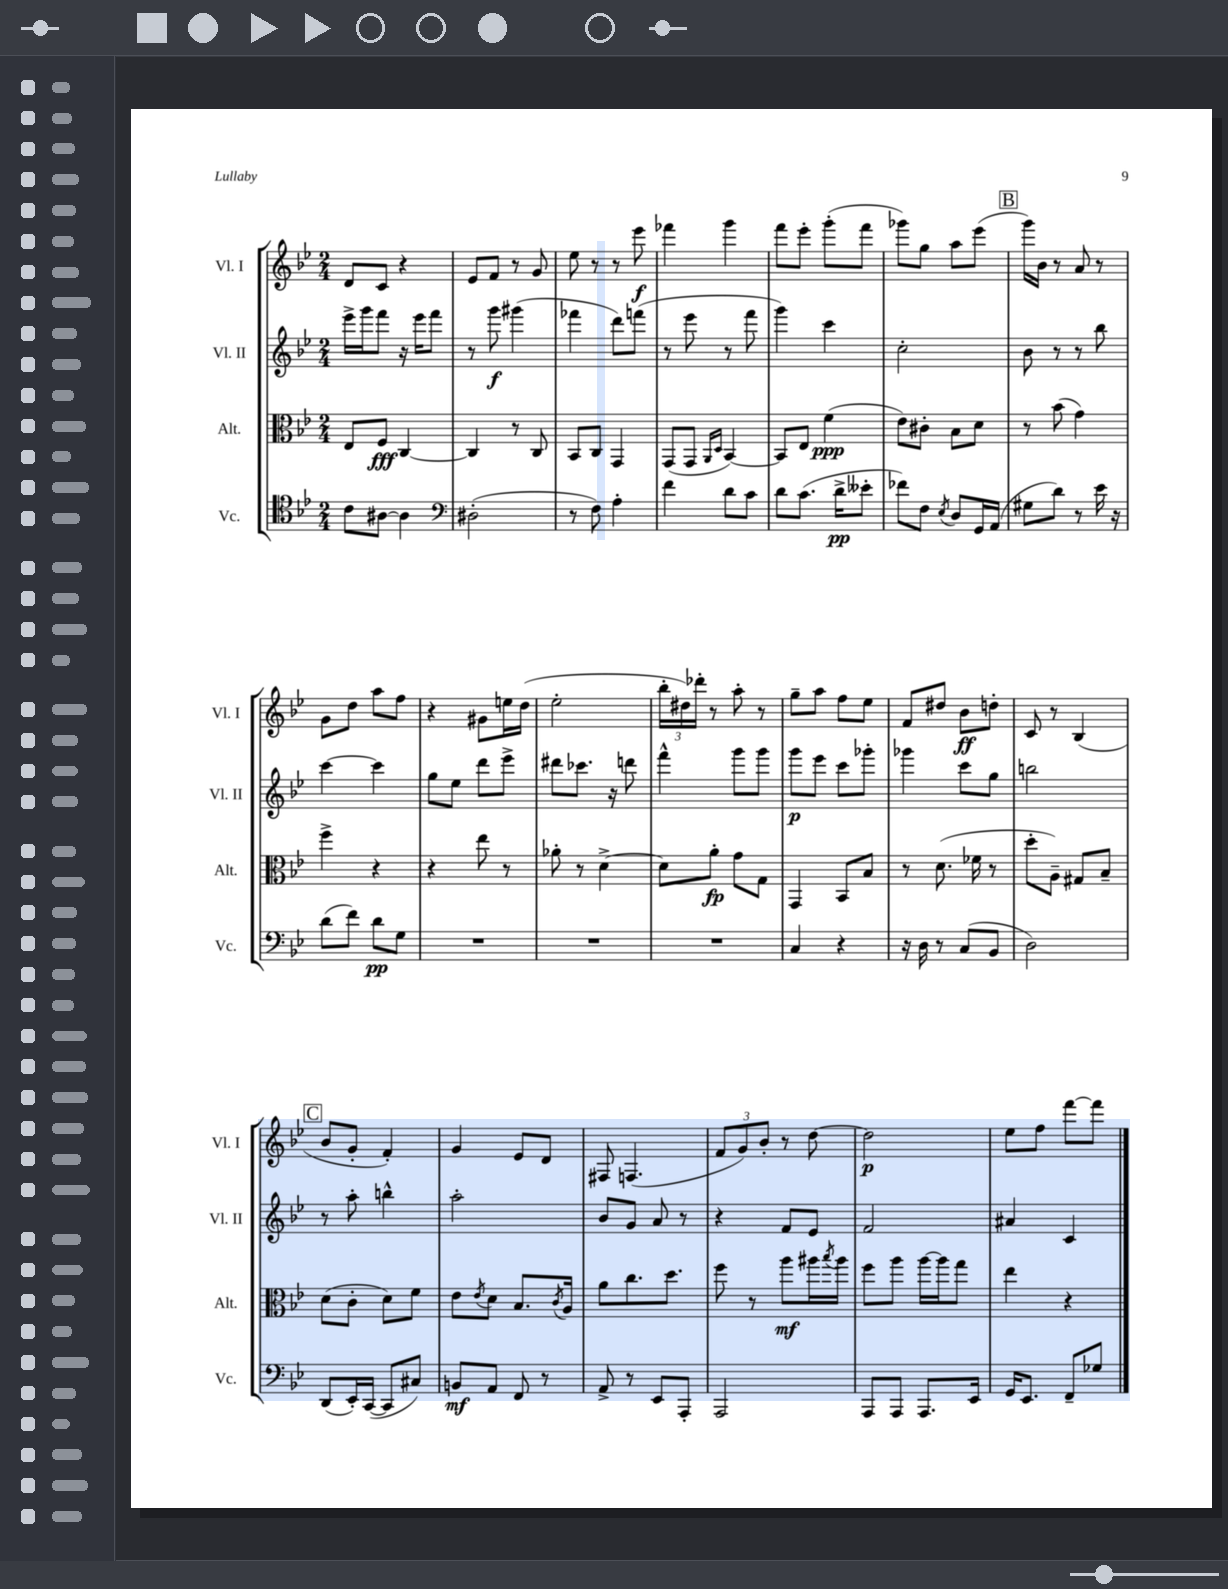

**kern	**kern	**kern	**kern
*staff4	*staff3	*staff2	*staff1
*clefC4	*clefC3	*clefG2	*clefG2
*k[b-e-]	*k[b-e-]	*k[b-e-]	*k[b-e-]
*M2/4	*M2/4	*M2/4	*M2/4
8c	8E-	16eee-^	8d
.	.	16ggg	.
[8A#	8F	8fff	8c
4A#]	[4C	16r	4r
.	.	16eee-	.
.	.	8fff	.
=	=	=	=
*clefF4	*	*	*
(2D#'	4C]	8r	8e-
.	.	8ggg	8f
.	8r	(4ggg#	8r
.	8C	.	8g
=	=	=	=
8r	8BB-	4fff-	8ee-
8F)	8C	.	8r
4A'	4GG	8ddd)	8r
.	.	(8fff	8eee-
=	=	=	=
4f	(8GG	8r	4fff-
.	8GG	8eee-	.
.	16qqAA	.	.
.	16qqD	.	.
8d	[4BB-)	8r	4ggg
8c	.	8fff	.
=	=	=	=
8d	8BB-]	4ggg)	8fff
(8.c	8E-	.	8eee-'
.	(4f	4ccc	(8ggg'
16d^	.	.	.
8e--'	.	.	8fff
=	=	=	=
8f-)	8e-)	2cc'	8ggg-)
8F	8c#'	.	8gg
8qE-	.	.	.
8D	8B-	.	8aa
16GG	8d	.	(8eee-
(16AA	.	.	.
=	=	=	=
8G#	8r	8b-	16ggg)
.	.	.	16b-
8d)	(8b-	8r	8r
8r	4g)	8r	8a
16e-	.	8bb-	8r
16r	.	.	.
=	=	=	=
(8d	4ff^	[4ccc	8g
8f)	.	.	8dd
8d	4r	4ccc]	8aa
8G	.	.	8ff
=	=	=	=
2r	4r	8gg	4r
.	.	8ee-	.
.	8ee-	8ddd	8g#
.	8r	8eee-^	16ee
.	.	.	(16dd
=	=	=	=
2r	8a-'	8ddd#	2ee-'
.	8r	8.ccc-	.
.	[4d^	.	.
.	.	16r	.
.	.	8ddd	.
=	=	=	=
2r	8d]	4fff^^	24bb-'
.	.	.	24dd#)
.	.	.	24ddd-'
.	8a'	.	8r
.	8g	8ggg	8aa'
.	8G	8ggg	8r
=	=	=	=
4C	4GG	8ggg	8gg~
.	.	8eee-	8aa
4r	8BB-	8ccc	8ff
.	8B-	8ggg-'	8ee-
=	=	=	=
16r	8r	4ggg-	8f
16D	.	.	.
8r	(8.d	.	8dd#
(8C	.	8ccc	8b-
.	16f-	.	.
8BB-	8r	8gg	8dd'
=	=	=	=
2D)	8dd'	2bb	8c
.	8A~)	.	8r
.	8G#	.	(4B-
.	8B-~	.	.
=	=	=	=
(8DD	(8d	8r	8b-
16EE-')	8c'	8aa'	8g'
([16CC	.	.	.
8CC]	8d)	4bb^^	4f')
8C#)	8f	.	.
=	=	=	=
8BB	8e-	2aa'	4g
.	8qe-	.	.
8AA	8d	.	.
8FF	8.B-	.	8e-
8r	.	.	8d
.	8qc	.	.
.	16A	.	.
=	=	=	=
8AA^	8a	8b-	8F#
8r	8.cc	8g	(4.F
8EE-	.	8a	.
.	8.dd	.	.
8AAA'	.	8r	.
=	=	=	=
2AAA	8ff	4r	12f
.	.	.	12g)
.	8r	.	.
.	.	.	12b-'
.	8aa	8f	8r
.	16aa#	8e-	[8dd
.	8qbb-	.	.
.	16aa#	.	.
=	=	=	=
8AAA	8ff	2f	2dd]
8AAA	8aa	.	.
8.AAA	[16aa	.	.
.	16aa]	.	.
.	8gg	.	.
16EE-	.	.	.
=	=	=	=
16GG	4ee-	4a#	8ee-
8.EE-	.	.	.
.	.	.	8ff
8FF~	4r	4c	[8fff
8G-	.	.	8fff]
==	==	==	==
*-	*-	*-	*-
